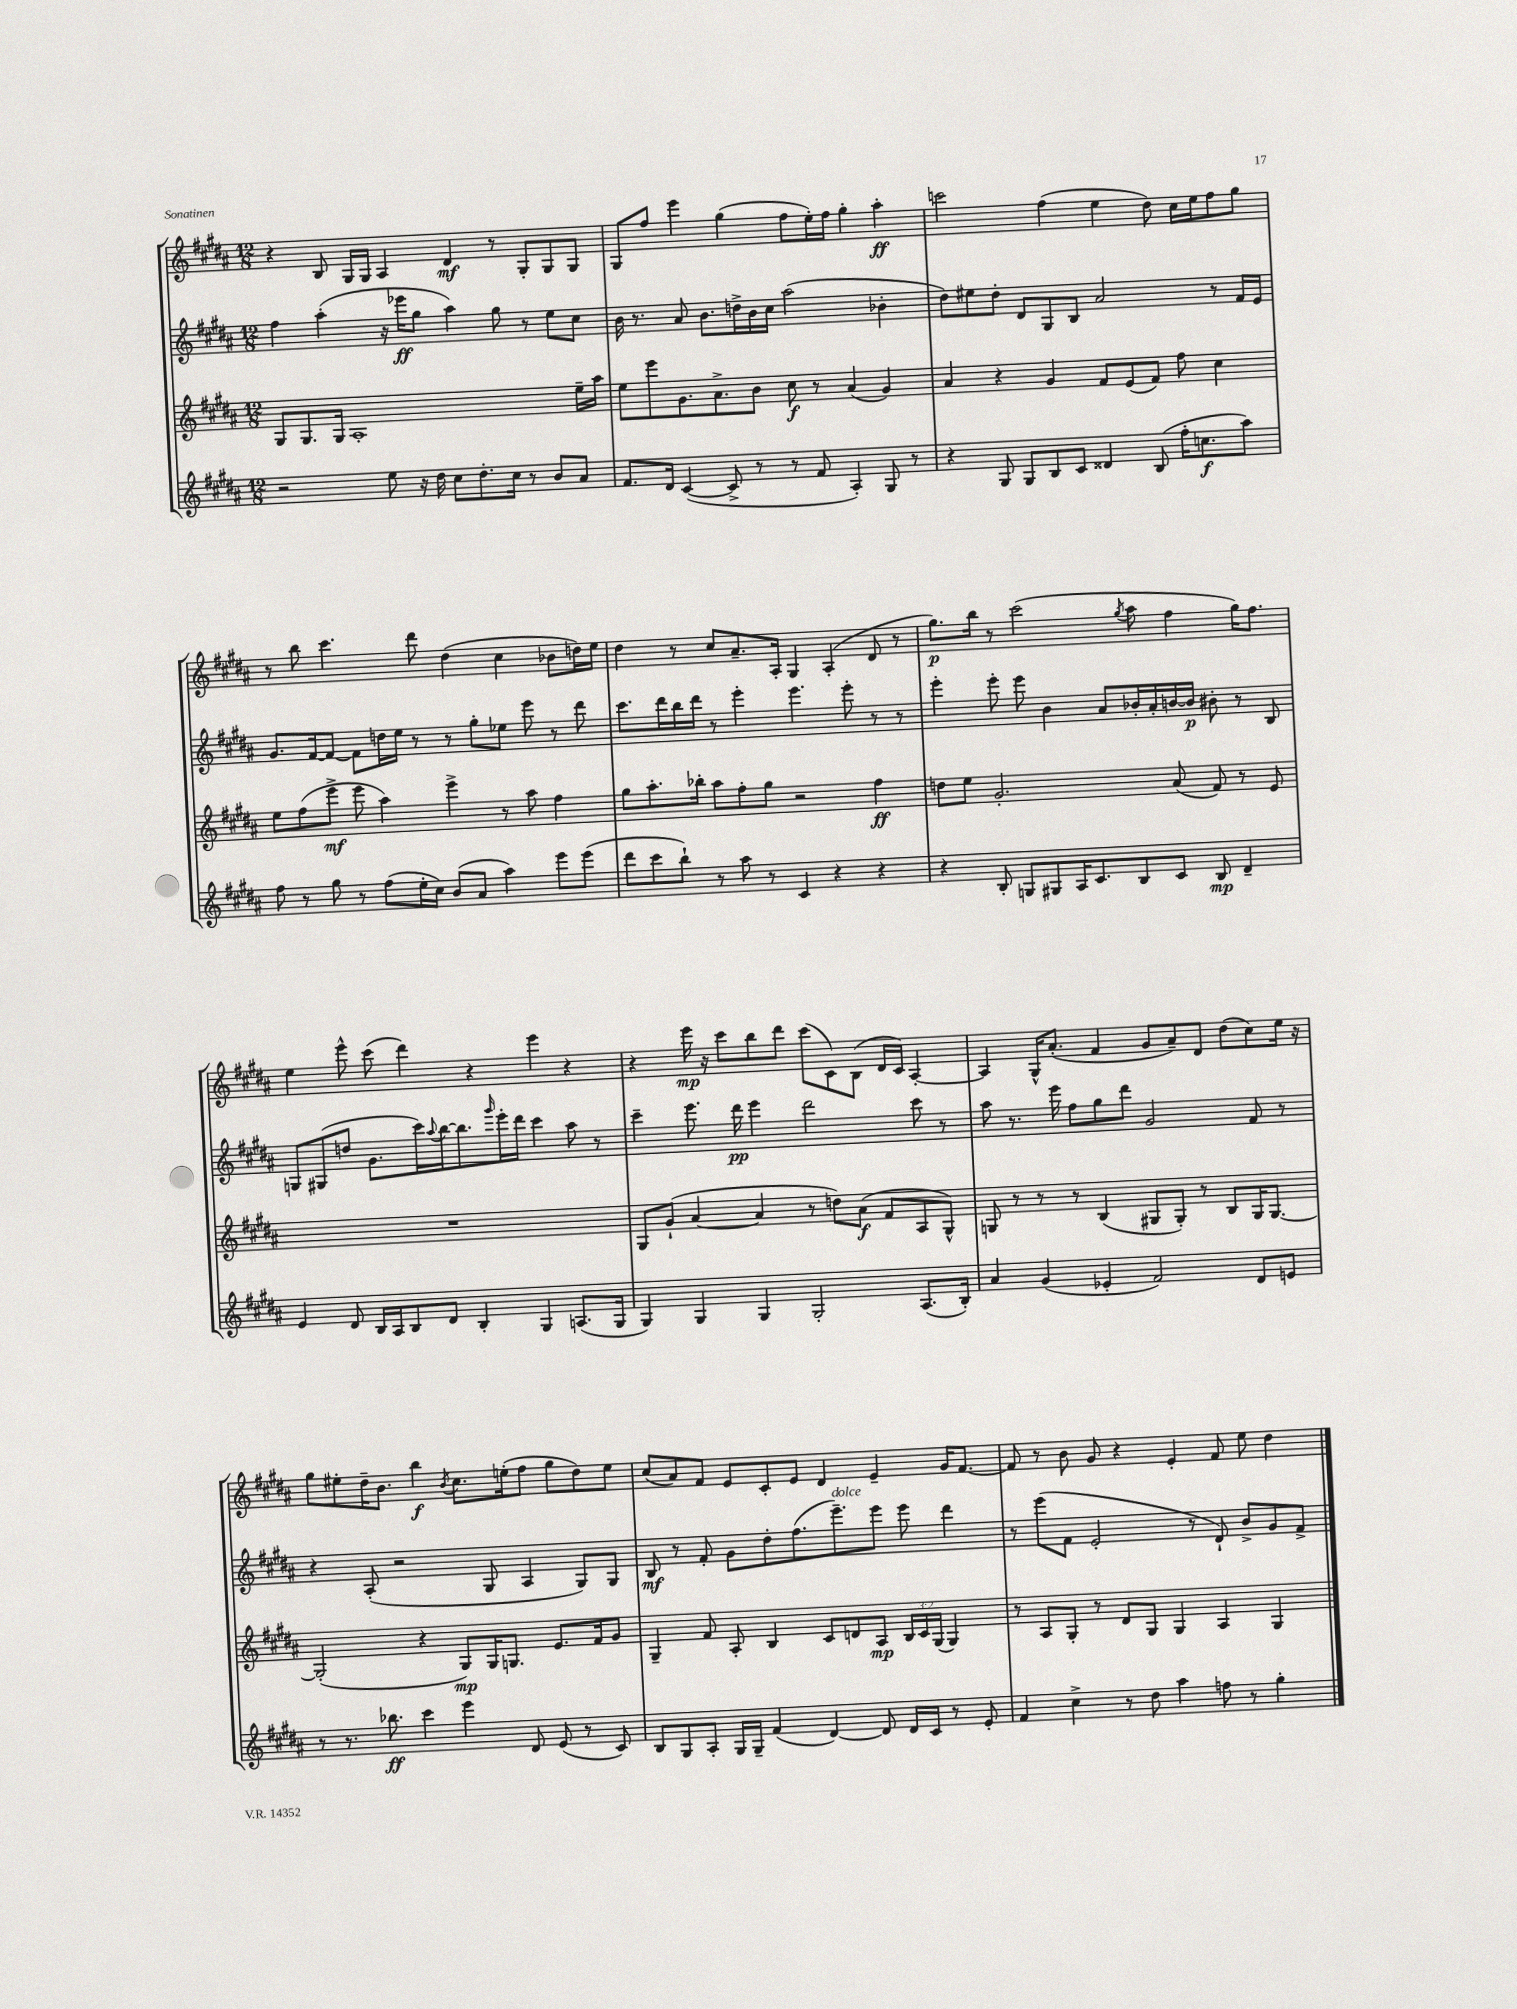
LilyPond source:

<<
\new StaffGroup <<
\new Staff = "s0" {
    \clef treble \key b \major \numericTimeSignature \time 12/8
    r4 b8 gis16 gis16 ais4 dis'4\mf r8 gis8-. gis8 gis8 |
    gis8 fis''8 e'''4 gis''4( fis''8 e''16-.) fis''16 gis''4-. ais''4-.\ff |
    c'''2 fis''4( e''4 dis''8) cis''16 e''16 fis''8 gis''8 |
    r8 b''8 cis'''4. dis'''8 dis''4( cis''4 bes'8 d''16) e''16 |
    dis''4 r8 cis''8 ais'8.-- ais16-. gis4 ais4-.( dis'8 r8 |
    gis''8.\p) b''16 r8 cis'''2( \acciaccatura { gis''8 } ais''8 fis''4 gis''16) fis''8. |
    e''4 e'''8-^ cis'''8( dis'''4) r4 e'''4 r4 |
    r4 e'''16\mp r16 cis'''8 b''8 dis'''8 cis'''8( cis'8) b8( dis'16 cis'16) ais4~-. |
    ais4 gis16-^ ais'8.-.( fis'4 gis'8 ais'8--) dis'8 dis''8( cis''8) e''16 r16 |
    gis''8 eis''8-. dis''16-- b'8. b''4\f \acciaccatura { b'8 } cis''8. e''16-.( fis''8 gis''8 dis''8) e''8 |
    cis''8( ais'8) fis'8 e'8 cis'8-. e'8 dis'4 e'4-- gis'16 fis'8.~ |
    fis'8 r8 b'8 gis'8 r4 e'4-. fis'8 e''8 dis''4 \bar "|." |
}
\new Staff = "s1" {
    \clef treble \key b \major \numericTimeSignature \time 12/8
    fis''4 ais''4-.( r16 ees'''16\ff gis''8 ais''4) gis''8 r8 e''8 cis''8 |
    b'16 r8. ais'8 b'8. d''16-> b'16 cis''16 ais''2( bes'4-. |
    dis''8) eis''8 dis''8-. dis'8 gis8 b8 ais'2 r8 fis'16 e'16 |
    gis'8. fis'16~ fis'8~ fis'8 d''16 e''16 r8 r8 gis''8-. ees''8 e'''8 r8 dis'''8 |
    cis'''8. dis'''16 b''16 dis'''16 r8 e'''4-. e'''4. e'''8-. r8 r8 |
    e'''4-. e'''8-. e'''8 b'4 ais'8 bes'16-. ais'16-. b'16~ b'16\p bis'8-. r8 b8 |
    g8 gis8( d''8 gis'8. cis'''16) \appoggiatura { ais''8 } b''16~ b''8. \grace { gis'''16 } e'''16-. dis'''16 cis'''4 ais''8 r8 |
    cis'''4-- e'''8. dis'''16\pp e'''4 dis'''2 cis'''8 r8 |
    ais''8 r8. e'''16 fis''8 gis''8 dis'''8 gis'2 fis'8 r8 |
    r4 ais8-.( r2 gis8 ais4 gis8) gis8 |
    b8\mf r8 fis'8-. gis'8 dis''8-. fis''8.( e'''8.--^\markup { \italic "dolce" }) e'''8 e'''8 dis'''4 |
    r8 e'''8( fis'8 e'2-. r8 dis'8-!) b'8-> gis'8 fis'8-> \bar "|." |
}
\new Staff = "s2" {
    \clef treble \key b \major \numericTimeSignature \time 12/8 \override Staff.TupletNumber.text = #tuplet-number::calc-fraction-text
    gis8 gis8. gis16 ais1-. e''16-- ais''16 |
    e''8 e'''8 gis'8. ais'8.-> b'8 cis''8\f r8 ais'4( gis'4) |
    ais'4 r4 gis'4 fis'8 e'8( fis'8) fis''8 cis''4 |
    e''8 fis''8( e'''8->\mf e'''8 ais''4) e'''4-> r8 ais''8 fis''4 |
    gis''8 ais''8.-. bes''16-. ais''8 fis''8-. gis''8 r2 fis''4\ff |
    d''8 e''8 gis'2.-. ais'8( fis'8) r8 e'8 |
    R1. |
    gis8 gis'8-!( ais'4~ ais'4 r8 d''8) ais'8\f( fis'8 ais8 gis8-^) |
    g8 r8 r8 r8 b4( gis8 gis8-.) r8 b8 gis16 gis8.~ |
    gis2-.( r4 gis8\mp) gis16 g8. e'8. fis'16 gis'8 |
    gis4-- fis'8 ais8-. b4 cis'8 d'8 ais8\mp \tuplet 3/2 { b16 cis'16 gis16( } gis4) |
    r8 ais8 gis8-. r8 dis'8 gis8 gis4 ais4 gis4 \bar "|." |
}
\new Staff = "s3" {
    \clef treble \key b \major \numericTimeSignature \time 12/8
    r2 e''8 r16 dis''16 cis''8 dis''8.-. cis''16 r8 b'8 ais'8 |
    fis'8. dis'16 cis'4~( cis'8-> r8 r8 fis'8 ais4-.) gis8 r8 |
    r4 gis8 gis8 b8 cis'8 disis'4 b8( fis''16-. c''8.\f ais''8) |
    fis''8 r8 gis''8 r8 fis''8( e''16-. cis''16) b'8( ais'8 ais''4) e'''8 e'''8( |
    dis'''8 cis'''8 b''8-!) r8 ais''8 r8 cis'4 r4 r4 |
    r4 b8-. g8 gis8 ais16 cis'8. b8 cis'8 b8\mp dis'4-- |
    e'4 dis'8 b16 ais16 b8 dis'8 b4-. gis4 a8.( gis16 |
    gis4) gis4 gis4 gis2-. ais8.( b16-.) |
    ais'4 gis'4( ees'4-. fis'2) dis'8 e'8 |
    r8 r8. bes''8.\ff cis'''4 e'''4 dis'8 e'8( r8 cis'8) |
    b8 gis8 ais8-. gis16 gis16-- fis'4( dis'4~) dis'8 dis'16 cis'16 r8 e'8-. |
    fis'4 cis''4-> r8 dis''8 ais''4 f''8 r8 gis''4-. \bar "|." |
}
>>
>>
\layout { \context { \Score \remove "Bar_number_engraver" } }
